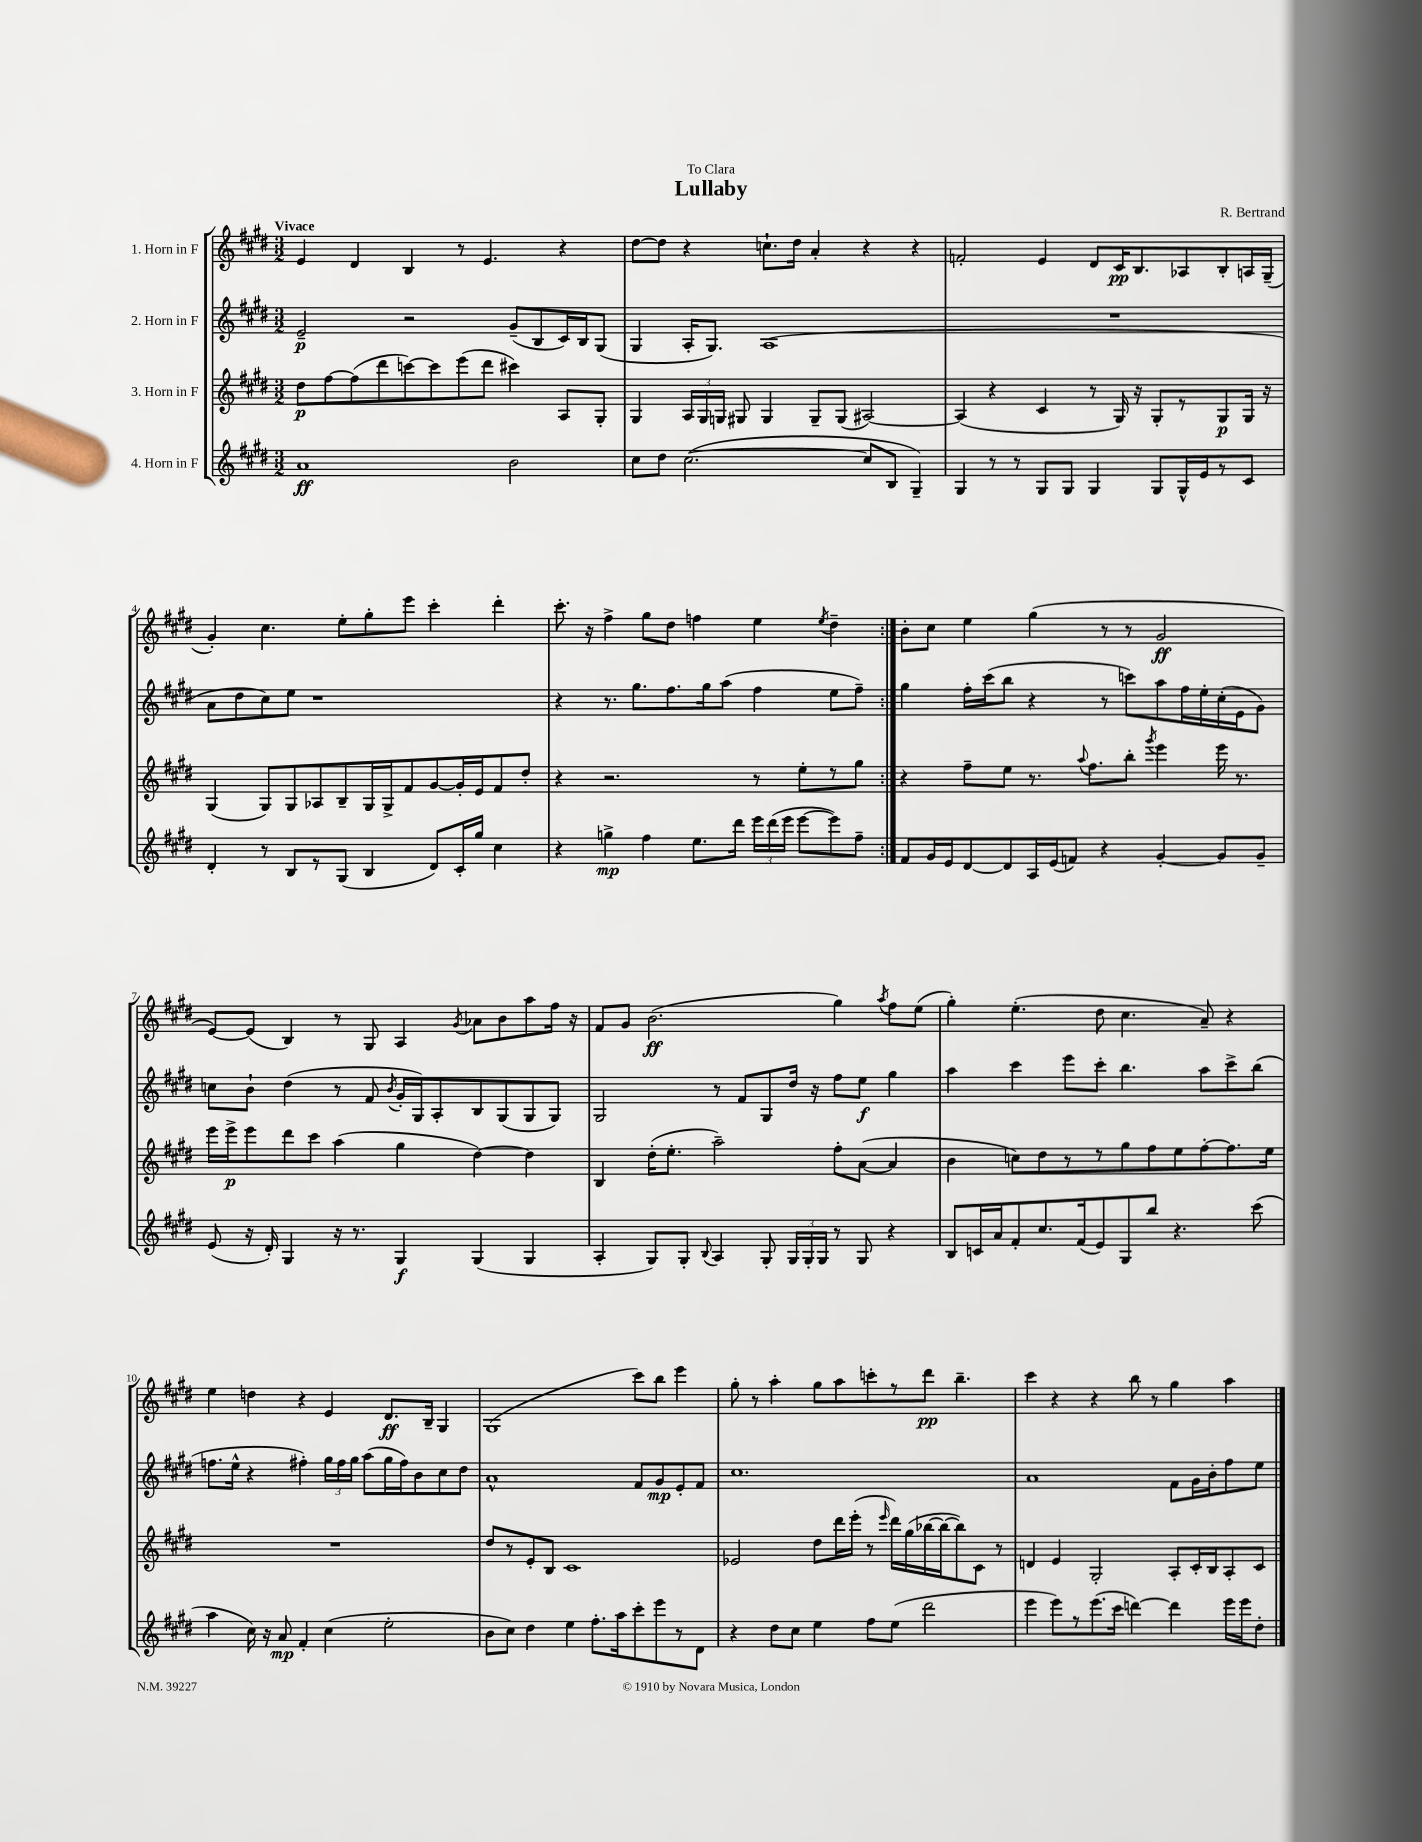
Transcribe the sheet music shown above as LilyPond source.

\header { title = "Lullaby" composer = "R. Bertrand" dedication = "To Clara" }
<<
\new StaffGroup <<
\new Staff = "s0" \with { instrumentName = "1. Horn in F" } {
    \clef treble \key e \major \numericTimeSignature \time 3/2 \tempo "Vivace"
    \autoBeamOff \repeat volta 2 { e'4 dis'4 b4 r8 e'4. r4 |
    dis''8[~ dis''8] r4 c''8.[-! dis''16] a'4-. r4 r4 |
    f'2-. e'4 dis'8[ cis'16\pp b8. aes8 b8-. a16 gis16]--( |
    gis'4-.) cis''4. e''8[-. gis''8-. e'''8] cis'''4-. dis'''4-. |
    cis'''8.-. r16 fis''4-> gis''8[ dis''8] f''4 e''4 \acciaccatura { e''8 } dis''4-- | }
    b'8[-. cis''8] e''4 gis''4( r8 r8 gis'2\ff |
    e'8[~) e'8]( b4) r8 gis8 a4 \acciaccatura { gis'8 } aes'8[ b'8 a''8 fis''16] r16 |
    fis'8[ gis'8] b'2.\ff( gis''4) \acciaccatura { a''8 } fis''8[ e''8]( |
    gis''4-.) e''4.-.( dis''8 cis''4. a'8--) r4 |
    e''4 d''4 r4 e'4 dis'8.[\ff b16]-- gis4 |
    gis1( cis'''8[) b''8] e'''4 |
    gis''8-. r8 a''4-. gis''8[ a''8 c'''8-. r8 dis'''8]\pp b''4.-- |
    cis'''4 r4 r4 b''8 r8 gis''4 a''4 \bar "|." |
}
\new Staff = "s1" \with { instrumentName = "2. Horn in F" } {
    \clef treble \key e \major \numericTimeSignature \time 3/2
    \autoBeamOff \repeat volta 2 { e'2--\p r2 gis'8[--( b8 cis'16) b16 gis8]( |
    gis4 a16[-. gis8.]) a1( |
    R1. |
    a'8[ dis''8 cis''8) e''8] r1 |
    r4 r8. gis''8.[ fis''8. gis''16 a''8]( fis''4 e''8[ fis''8]--) | }
    gis''4 fis''16[-. cis'''16( b''8] r4 r8 c'''8[) a''8 fis''16 e''16-. cis''16-.( e'16 gis'8]) |
    c''8[ b'8]-! dis''4( r8 fis'8 \acciaccatura { b'8 } gis'16[-. gis16) a8-. b8 gis8( gis8 gis8]) |
    gis2 r8 fis'8[ gis8 dis''16] r16 fis''8[ e''8]\f gis''4 |
    a''4 cis'''4 e'''8[ cis'''8]-. b''4. a''8[ cis'''8-> b''8]( |
    f''8.[ e''16]-^ r4 fis''4-.) \tuplet 3/2 { gis''16[ fis''16 gis''16] } a''8[( gis''16 fis''16) b'8 cis''8 dis''8] |
    a'1-^ fis'8[ gis'8\mp e'8-. fis'8] |
    cis''1. |
    a'1 fis'8[ gis'16 b'16-. fis''8 e''8] \bar "|." |
}
\new Staff = "s2" \with { instrumentName = "3. Horn in F" } {
    \clef treble \key e \major \numericTimeSignature \time 3/2
    \autoBeamOff \repeat volta 2 { dis''8[\p fis''8~ fis''8( dis'''8 c'''8~) c'''8 e'''8( dis'''8] cis'''4) a8[ gis8]-. |
    gis4 \tuplet 3/2 { a16[ gis16 g16] } gis8 gis4 gis8[-- gis8]( ais2~) |
    ais4( r4 cis'4 r8 gis16) r16 gis8[-. r8 gis8\p gis16] r16 |
    gis4( gis8[) gis8 aes8 b8-- gis16 gis16-> fis'8 gis'8~ gis'16-. e'16 fis'8 dis''8]-. |
    r4 r2. r8 e''8[-. r8 gis''8] | }
    r4 fis''8[-- e''8] r8. \appoggiatura { a''8 } fis''8.[ b''8]-. \acciaccatura { gis'''8 } e'''4 e'''16 r8. |
    e'''16[ e'''16->\p e'''8 dis'''8 cis'''8] a''4( gis''4 dis''4~) dis''4 |
    b4 dis''16[-.( e''8.]-. a''2--) fis''8[-. a'8]~( a'4 |
    b'4 c''8[) dis''8 r8 r8 gis''8 fis''8 e''8 fis''8~-. fis''8. e''16] |
    R1. |
    dis''8[ r8 e'8-. b8] cis'1 |
    ees'2 dis''8[ dis'''16 e'''16]-.( r8 \grace { e'''16 } dis'''16[) gis''16( bes''16~ bes''16~ bes''8) cis'8] r8 |
    d'4 e'4 gis2-. a8[-. cis'16-. b16 a8-. cis'8] \bar "|." |
}
\new Staff = "s3" \with { instrumentName = "4. Horn in F" } {
    \clef treble \key e \major \numericTimeSignature \time 3/2
    \autoBeamOff \repeat volta 2 { a'1\ff b'2 |
    cis''8[ dis''8] cis''2.~( cis''8[ b8] gis4--) |
    gis4 r8 r8 gis8[ gis8] gis4 gis8[ gis16-^ e'16 r8 cis'8] |
    dis'4-. r8 b8[ r8 gis8]( b4 dis'8[) cis'16-. gis''16] cis''4 |
    r4 g''4->\mp fis''4 e''8.[ dis'''16] \tuplet 3/2 { e'''16[ dis'''16( e'''16] } e'''8[~ e'''8) fis''8]-- | }
    fis'8[ gis'16 e'16 dis'8~ dis'8 a16 e'16( f'8]) r4 gis'4~-. gis'8[ gis'8]-- |
    e'8( r16 dis'16-.) gis4 r16 r8. gis4\f gis4( gis4 |
    a4-. gis8[) gis8]-. \appoggiatura { b8 } a4 gis8-. \tuplet 3/2 { gis16[ gis16-. gis16] } r8 gis8 r4 |
    b8[ c'16 a'16 fis'8-. cis''8. fis'16( e'8) gis8 b''8] r4. cis'''8( |
    a''4 cis''16) r16 a'8\mp fis'4-. cis''4( e''2-. |
    b'8[ cis''8]) dis''4 e''4 fis''8.[-. a''16 cis'''8-. e'''8 r8 dis'8] |
    r4 dis''8[ cis''8] e''4 fis''8[ e''8]( dis'''2 |
    e'''4 e'''8[) r8 e'''8.( cis'''16] d'''4~) d'''4 e'''16[ e'''16 dis''8]-. \bar "|." |
}
>>
>>
